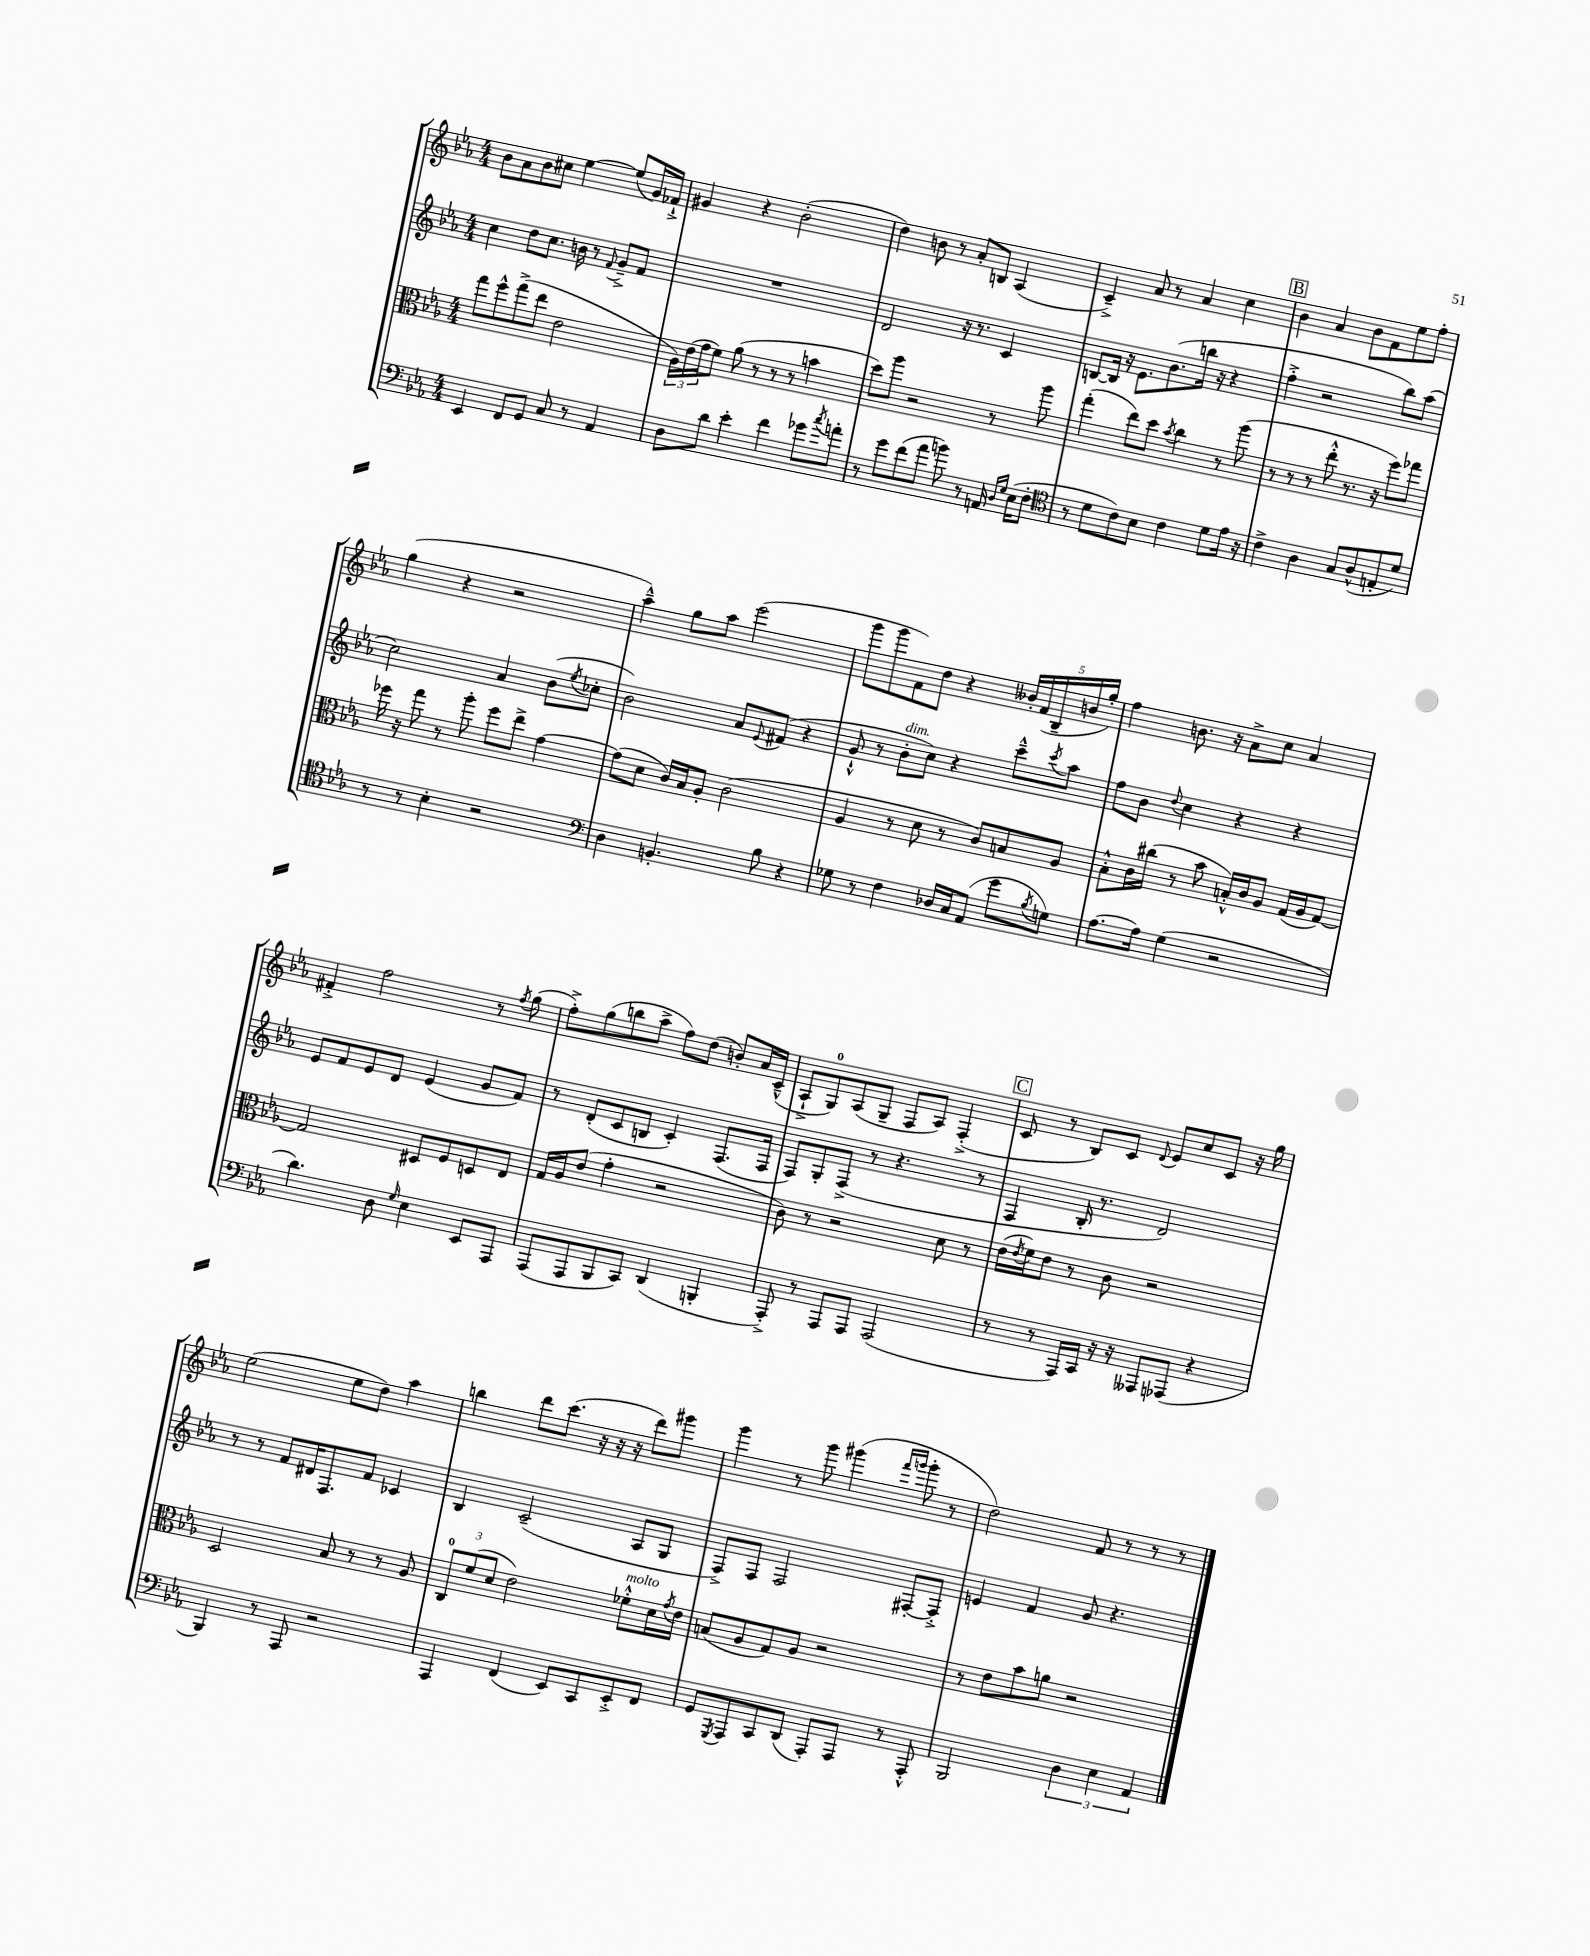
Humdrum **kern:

**kern	**kern	**kern	**kern
*staff4	*staff3	*staff2	*staff1
*clefF4	*clefC3	*clefG2	*clefG2
*k[b-e-a-]	*k[b-e-a-]	*k[b-e-a-]	*k[b-e-a-]
*M4/4	*M4/4	*M4/4	*M4/4
4EE-/	8gg\L	4cc\	8b-\L
.	8ff^^\	.	8a-\
8FF/L	(8gg^\	8dd\L	8b-\
8GG/J	8ee-\J	8.cc\J	8cc#\J
8C/	2e-\	.	[4ee-\
.	.	16b\	.
8r	.	8r	.
.	.	8qqf/	.
4AA-/	.	8g~^/L	(8ee-/]L
.	.	8f/J	16g/L)
.	.	.	16f-`^/JJ
=	=	=	=
8D\L	24A-\LL)	1r	4g#/
.	(24e-\	.	.
.	24g\J	.	.
8d\J	8f\J)	.	.
4e-'\	(8a-\	.	4r
.	8r	.	.
4f\	8r	.	(2b-'\
.	8r	.	.
8g-\L	4b\	.	.
8qcc/	.	.	.
8a'\J	.	.	.
=	=	=	=
8r	8dd\L)	2d/	4dd\)
8g\L	8aa-\J	.	.
(8f\	2r	.	8b\
8a-\J	.	.	8r
8b\)	.	16r	8a-'/L
.	.	8.r	.
8r	.	.	8B/J
16AA/	8r	4c/	(4A-/
16qqD/LL	.	.	.
16qqG/JJ	.	.	.
(16E-\LK	.	.	.
8F'\J	8aa-\	.	.
=	=	=	=
*clefC4	*	*	*
8r	(4gg'\	[8B/L	4c~^/)
8d\L	.	16B/]Jk	.
.	.	16r	.
8c\)	8ee-\L)	8.e-\L	8a-/
8B-\J	8dd\J	.	8r
.	.	(8.b-\	.
.	8qb-/	.	.
4c\	4cc\	.	4a-/
.	.	16bb\Jk	.
.	.	16r	.
8d\L	8r	4r	4cc\
16e-\Jk	(8aa-\	.	.
16r	.	.	.
=	=	=	=
4c^\	8r	4ff'^\	4b-\
.	8r	.	.
4A-\	8r	2r	4a-/
.	8ee-'^^\	.	.
8G/L	8.r	.	8b-\L
(8A-^^/	.	.	8f\
.	16r	.	.
8E'/	8ff\L)	8bb-\L)	8ee-\
8d/J)	8gg-\J	(8aa-\J	8ff'\J
=	=	=	=
8r	16ff-\	2cc\)	(4gg\
.	16r	.	.
8r	8gg\	.	.
4B-'\	8r	.	4r
.	8aa-'\	.	.
2r	8ff-\L	4a-/	2r
.	8ee-^\J	.	.
.	[4g\	(8b-\L	.
.	.	8qee-/	.
.	.	8cc-'\J	.
=	=	=	=
*clefF4	*	*	*
4D\	(8g\]L	2b-\)	4aa-~^^\)
.	8d\J	.	.
4.BB'/	16c/LL)	.	8gg\L
.	16B-/J	.	.
.	8A-'/J	.	8aa-\J
.	(2c\	8a-/L	(2eee-\
.	.	8qqe-/	.
8B-\	.	(8f#/J	.
4r	.	4r	.
=	=	=	=
8G-\	4A-/	8g`^^/	8ggg\L
8r	.	8r	8ggg\
4F\	8r	8b-'\L	8f\)
.	8d\	8cc\J)	8dd\J
16D-/LL	8r	4r	4r
16C/J	.	.	.
(8AA-/J	8c/L)	.	.
8g\L	8B/	8ccc~^^\L	20b--'/LL
.	.	.	(20f/
.	.	.	20B-~/
8qB-/	.	8qccc/	.
8G\J)	8A-/J	8aa-\J	.
.	.	.	20b/
.	.	.	20gg'/JJ)
=	=	=	=
[8.A-\L	8B-'^^\L	8ff\L	4ff\
.	16c\L	8b-\J	.
16A-\]Jk	(16cc#\JJ	.	.
.	.	8qqdd/	.
(4G\	8r	4cc\	8.b\
.	8b-\	.	.
.	.	.	16r
2r	16B'^^/LL)	4r	8a-^\L
.	16c/J	.	.
.	8A-/J	.	8cc\J
.	(16G/LL	4r	4a-/
.	16A-/J	.	.
.	[8G/J)	.	.
=	=	=	=
4.d\)	2G/]	8e-/L	4f#'^/
.	.	8f/	.
.	.	8e-/	2ff\
8D\	.	8d/J	.
16qqG/	.	.	.
4E-\	8D#/L	(4e-/	.
.	8F/	.	.
8EE-/L	8D/	8g/L	8r
.	.	.	8qff/
8AAA-/J	8E-/J	8f/J)	(8gg\
=	=	=	=
(8AAA-/L	16G/LL	8r	8ff'^\L)
.	16A-/J	.	.
8AAA-/	(8e-/J	(8d'/L	(8gg\
8BBB-/	4g'\	8c/	8bb\
8CC/J)	.	8B/J	8aa-^\J
(4DD/	2r	4c'/)	8ff\L)
.	.	.	(8dd\J
4BBB'/	.	(8.F/L	8b'/L)
.	.	.	16a-/L
.	.	16F/Jk	(16c~^^/JJ
=	=	=	=
8AAA-'^/)	8c\)	8F/L)	8A-`^/L
8r	8r	8G'/	8G/)
8AAA-/L	2r	(8F^/J	(8A-/
8AAA-/J	.	8r	8G~/J
(2AAA-/	.	4.r	8F/L
.	.	.	8A-/J)
.	8d\	.	(4F'^/
.	8r	8r	.
=	=	=	=
8r	(16e-\LL	4F/	8c/
.	8qe-/	.	.
.	16f\J)	.	.
8r	8e-\J	.	8r
16AAA-/LL)	8r	16B-'/	8B-/L)
16CC/JJ	.	8.r	.
16r	8c\	.	8c/J
16r	.	.	.
.	.	.	8qqd/
8AAA--/L	2r	2d/)	8e-/L
(8AAA-/J	.	.	8cc/
4r	.	.	8c/J
.	.	.	16r
.	.	.	16gg\
=	=	=	=
4BBB-/)	2D/	8r	(2ee-\
.	.	8r	.
8r	.	8f/L	.
8AAA-/	.	16d#/K	.
.	.	8.F/	.
2r	8B-/	.	8ee-\L
.	8r	8f/J	8dd\J)
.	8r	4c-/	4aa-\
.	8A-/	.	.
=	=	=	=
4AAA-/	12C/L	4B-/	4bb\
.	(12f/	.	.
.	12d/J	.	.
(4FF/	2e-\)	(2c~/	8ddd\L
.	.	.	(8.ccc\J
8EE-/L)	.	.	.
.	.	.	16r
8CC/	.	.	16r
.	.	.	16r
8EE-'^/	8f-'^^\L	8A-/L	8ddd\L)
8FF/J	16d\L	8G/J	8ggg#\J
.	8qg/	.	.
.	16e-\JJ	.	.
=	=	=	=
8GG/L	(8B/L	8F^/L)	4ggg\
8qGGG/	.	.	.
8AAA-/	8A-/	8F/J	.
8CC/	8G/)	2F/	8r
(8DD/J	8A-/J	.	8ggg\
8AAA-'/L)	2r	.	(4ggg#\
8AAA-/J	.	.	.
.	.	.	16qqfff/LL
.	.	.	16qqggg/JJ
8r	.	[8F#'/L	8ggg'\
8AAA-'^^/	.	8F#'^/]J	8r
=	=	=	=
2BBB-/	8r	4e/	2dd\)
.	8e-\L	.	.
.	8b-\	4f/	.
.	8a\J	.	.
6D\	2r	8g/	8f/
.	.	4.r	8r
6E-\	.	.	.
.	.	.	8r
6AA-/	.	.	.
.	.	.	8r
==	==	==	==
*-	*-	*-	*-
